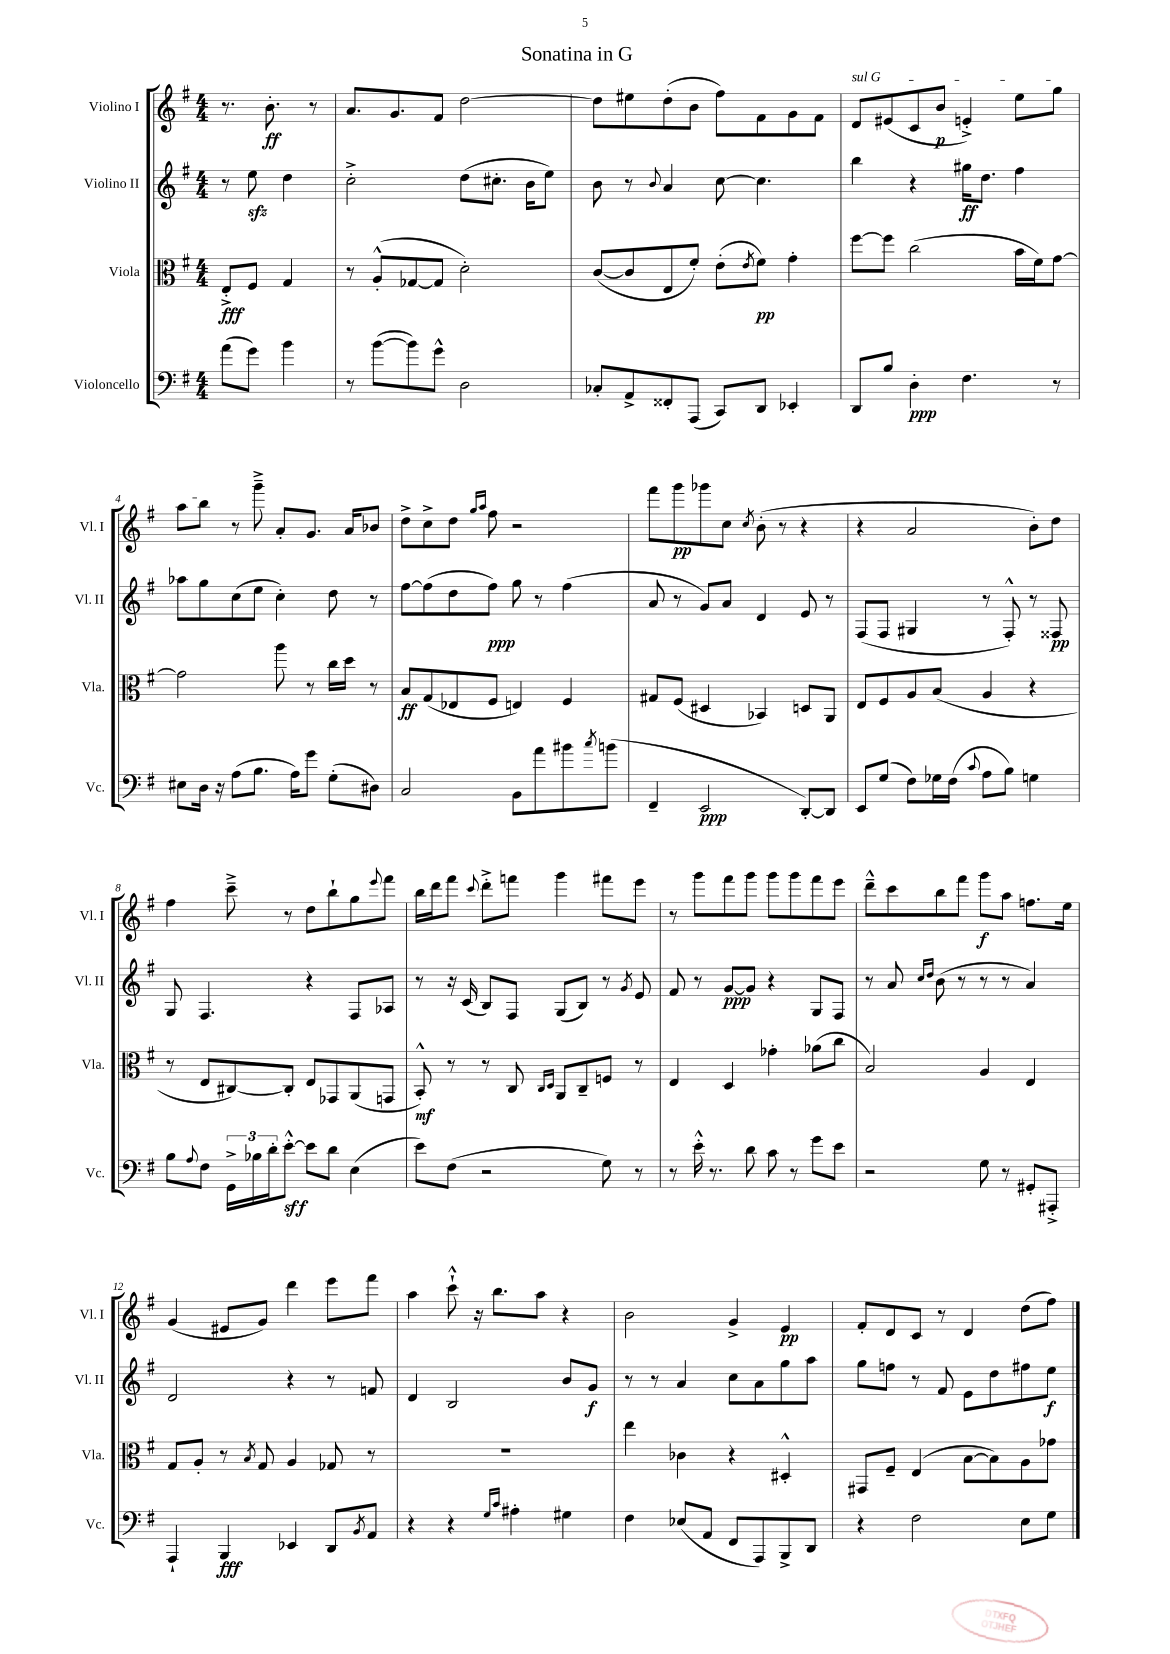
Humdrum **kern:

**kern	**dynam	**kern	**dynam	**kern	**dynam	**kern	**dynam
*part4	*part4	*part3	*part3	*part2	*part2	*part1	*part1
*staff4	*staff4	*staff3	*staff3	*staff2	*staff2	*staff1	*staff1
*I"Violoncello	*	*I"Viola	*	*I"Violino II	*	*I"Violino I	*
*I'Vc.	*	*I'Vla.	*	*I'Vl. II	*	*I'Vl. I	*
*clefF4	*	*clefC3	*	*clefG2	*	*clefG2	*
*k[f#]	*	*k[f#]	*	*k[f#]	*	*k[f#]	*
*M4/4	*	*M4/4	*	*M4/4	*	*M4/4	*
=	=	=	=	=	=	=	=
(8a\L	.	8E'^/L	fff	8r	.	8.r	.
8g\J)	.	8F#/J	.	8eezz\	.	.	.
.	.	.	.	.	.	8.b'\	ff
4b\	.	4G/	.	4dd\	.	.	.
.	.	.	.	.	.	8r	.
=1	=1	=1	=1	=1	=1	=1	=1
8r	.	8r	.	2cc'^\	.	8.a/L	.
([8b\L	.	(8A'^^/L	.	.	.	.	.
.	.	.	.	.	.	8.g/	.
8b\])	.	[8G-X/	.	.	.	.	.
8g^^\J	.	8G-/J]	.	.	.	8f#/J	.
2D\	.	2d'\)	.	(8dd\L	.	[2dd\	.
.	.	.	.	8.cc#X'\J	.	.	.
.	.	.	.	16b\KL	.	.	.
.	.	.	.	8ee\J)	.	.	.
=2	=2	=2	=2	=2	=2	=2	=2
8C-X'/L	.	([8c/L	.	8b\	.	8dd\L]	.
8AA^/	.	8c/]	.	8r	.	8ee#X\	.
.	.	.	.	8qqb/	.	.	.
8FF##X'/	.	8E/	.	4a/	.	(8dd'\	.
(8AAA/J	.	8f#'/J)	.	.	.	8b\J	.
8CC/L)	.	(8e'\L	.	[8cc\	.	8ff#\L)	.
.	.	8qe/	.	.	.	.	.
8DD/J	.	8f#\J)	pp	4.cc\]	.	8f#\	.
4EE-X'/	.	4g'\	.	.	.	8g\	.
.	.	.	.	.	.	8f#\J	.
=3	=3	=3	=3	=3	=3	=3	=3
!	!	!	!	!	!	!LO:TX:a:i:t=sul G	!
8DD/L	.	[8ff#\L	.	4bb\	.	8d/L	.
8B/J	.	8ff#\J]	.	.	.	(8e#X/	.
4D'\	ppp	(2cc\	.	4r	.	8c/	.
.	.	.	.	.	.	8b/J	p
4.F#\	.	.	.	16gg#X\KL	ff	4en'^/)	.
.	.	.	.	8.dd\J	.	.	.
.	.	16b\LL	.	4ff#\	.	8ee\L	.
.	.	16f#\J)	.	.	.	.	.
8r	.	[8g\J	.	.	.	8gg\J	.
!!LO:LB:g=z
=4	=4	=4	=4	=4	=4	=4	=4
8E#X\L	.	2g\]	.	8aa-X\L	.	8aa\L	.
16D\Jk	.	.	.	8gg\	.	8bb\J	.
16r	.	.	.	.	.	.	.
(8A\L	.	.	.	(8cc\	.	8r	.
8.B\J	.	.	.	8ee\J	.	8ggg~^\	.
.	.	8aa\	.	4cc'\)	.	8a'/L	.
16A\KL)	.	.	.	.	.	.	.
8g\J	.	8r	.	.	.	8.g/J	.
(8G'\L	.	16cc\LL	.	8dd\	.	.	.
.	.	16dd\JJ	.	.	.	16a/KL	.
8D#X\J)	.	8r	.	8r	.	8b-X/J	.
=5	=5	=5	=5	=5	=5	=5	=5
2C/	.	8B/L	ff	[8ff#\L	.	8dd^\L	.
.	.	(8G/	.	(8ff#\]	.	8cc^\	.
.	.	8E-X/	.	8dd\	.	8dd\J	.
.	.	.	.	.	.	16qqgg/LL	.
.	.	.	.	.	.	16qqaa/JJ	.
.	.	8F#/J	.	8ff#\J)	ppp	8ff#\	.
8BB\L	.	4En/)	.	8gg\	.	2r	.
8a\	.	.	.	8r	.	.	.
8b#X\	.	4F#/	.	(4ff#\	.	.	.
8qcc/	.	.	.	.	.	.	.
(8bn\J	.	.	.	.	.	.	.
=6	=6	=6	=6	=6	=6	=6	=6
4FF#~/	.	8G#X/L	.	8a/	.	8fff#\L	.
.	.	(8F#/J	.	8r	.	8ggg\	pp
2EE/	ppp	4D#X/	.	8g/L)	.	8ggg-X\	.
.	.	.	.	8a/J	.	8cc\J	.
.	.	.	.	.	.	8qcc/	.
.	.	4BB-X/)	.	4d/	.	(8b'\	.
.	.	.	.	.	.	8r	.
[8DD'/L)	.	8Dn/L	.	8e/	.	4r	.
8DD/J]	.	8AA/J	.	8r	.	.	.
=7	=7	=7	=7	=7	=7	=7	=7
8EE/L	.	8E/L	.	(8F#/L	.	4r	.
(8G/J	.	8F#/	.	8F#/J	.	.	.
8F#\L)	.	8A/	.	4G#X/	.	2a/	.
16G-X\L	.	(8B/J	.	.	.	.	.
(16F#\JJ	.	.	.	.	.	.	.
8qqc/	.	.	.	.	.	.	.
8A\L	.	4A/	.	8r	.	.	.
8B\J)	.	.	.	8F#'^^/)	.	.	.
4Gn\	.	4r	.	8r	.	8b'\L)	.
.	.	.	.	8F##X/	pp	8dd\J	.
!!LO:LB:g=z
=8	=8	=8	=8	=8	=8	=8	=8
8B\L	.	8r	.	8G/	.	4ff#\	.
8qqA/	.	.	.	.	.	.	.
8F#\J	.	8E/L	.	4.F#/	.	.	.
24GG^\LL	.	[8C#X/)	.	.	.	8ccc~^\	.
24B-X\	.	.	.	.	.	.	.
24d'\J	.	.	.	.	.	.	.
[8e'^^\J	sff	8C#'/J]	.	.	.	8r	.
8e\L]	.	8E/L	.	4r	.	8dd\L	.
8d\J	.	8GG-X/	.	.	.	8bb`\	.
(4E\	.	(8AA/	.	8F#/L	.	8gg\	.
.	.	.	.	.	.	8qqeee/	.
.	.	8GGn/J	.	8A-X/J	.	8fff#\J	.
=9	=9	=9	=9	=9	=9	=9	=9
8e\L)	.	8BB'^^/)	mf	8r	.	16bb\LL	.
.	.	.	.	.	.	16ddd\J	.
(8F#\J	.	8r	.	16r	.	8fff#\J	.
.	.	.	.	(16c/	.	.	.
.	.	.	.	.	.	8qqccc/	.
2r	.	8r	.	8B/L)	.	8ddd'^\L	.
.	.	8C/	.	8F#/J	.	8fffn\J	.
.	.	16qqC/LL	.	.	.	.	.
.	.	16qqD/JJ	.	.	.	.	.
.	.	8AA/L	.	(8G/L	.	4ggg\	.
.	.	8C~/	.	8B/J)	.	.	.
8G\)	.	8Fn/J	.	8r	.	8fff#X\L	.
.	.	.	.	8qg/	.	.	.
8r	.	8r	.	8e/	.	8eee\J	.
=10	=10	=10	=10	=10	=10	=10	=10
8r	.	4E/	.	8f#/	.	8r	.
16e'^^\	.	.	.	8r	.	8ggg\L	.
8.r	.	.	.	.	.	.	.
.	.	4D/	.	[8g/L	ppp	8fff#\	.
8d\	.	.	.	8g/J]	.	8ggg\J	.
8c\	.	4g-X'\	.	4r	.	8ggg\L	.
8r	.	.	.	.	.	8ggg\	.
8g\L	.	(8a-X\L	.	8G/L	.	8fff#\	.
8e\J	.	8cc\J	.	8F#/J	.	8eee\J	.
=11	=11	=11	=11	=11	=11	=11	=11
2r	.	2B/)	.	8r	.	8ddd~^^\L	.
.	.	.	.	8a/	.	8ccc\	.
.	.	.	.	16qqcc/LL	.	.	.
.	.	.	.	16qqdd/JJ	.	.	.
.	.	.	.	(8b\	.	8bb\	.
.	.	.	.	8r	.	8fff#\J	.
8G\	.	4A/	.	8r	.	8ggg\L	f
8r	.	.	.	8r	.	8aa\J	.
8GG#X'/L	.	4E/	.	4a/)	.	8.ffn\L	.
8AAA#X'^/J	.	.	.	.	.	.	.
.	.	.	.	.	.	16ee\Jk	.
!!LO:LB:g=z
=12	=12	=12	=12	=12	=12	=12	=12
4AAA`/	.	8G/L	.	2d/	.	(4g/	.
.	.	8A'/J	.	.	.	.	.
4BBB/	fff	8r	.	.	.	8e#X/L	.
.	.	8qB/	.	.	.	.	.
.	.	8G/	.	.	.	8g/J)	.
4EE-X/	.	4A/	.	4r	.	4ddd\	.
8DD/L	.	8G-X/	.	8r	.	8eee\L	.
8qBB/	.	.	.	.	.	.	.
8AA/J	.	8r	.	8fn/	.	8fff#\J	.
=13	=13	=13	=13	=13	=13	=13	=13
4r	.	1r	.	4d/	.	4aa\	.
4r	.	.	.	2B/	.	8ccc`^^\	.
.	.	.	.	.	.	16r	.
.	.	.	.	.	.	8.bb\L	.
16qqG/LL	.	.	.	.	.	.	.
16qqc/JJ	.	.	.	.	.	.	.
4A#X'\	.	.	.	.	.	.	.
.	.	.	.	.	.	8aa\J	.
4G#X\	.	.	.	8b/L	.	4r	.
.	.	.	.	8g/J	f	.	.
=14	=14	=14	=14	=14	=14	=14	=14
4F#\	.	4ee\	.	8r	.	2b\	.
.	.	.	.	8r	.	.	.
(8E-X/L	.	4c-X\	.	4a/	.	.	.
8AA/J	.	.	.	.	.	.	.
8FF#/L	.	4r	.	8cc\L	.	4g^/	.
8AAA/)	.	.	.	8a\	.	.	.
8BBB^/	.	4D#X'^^/	.	8gg\	.	4e/	pp
8DD/J	.	.	.	8aa\J	.	.	.
=15	=15	=15	=15	=15	=15	=15	=15
4r	.	8GG#X/L	.	8gg\L	.	8f#'/L	.
.	.	8F#~/J	.	8ffn\J	.	8d/	.
2F#\	.	(4E/	.	8r	.	8c/J	.
.	.	.	.	8f#/	.	8r	.
.	.	[8B\L	.	8e\L	.	4d/	.
.	.	8B\])	.	8dd\	.	.	.
8E\L	.	8A\	.	8ff#X\	.	(8dd\L	.
8G\J	.	8g-X\J	.	8ee\J	f	8ff#\J)	.
==	==	==	==	==	==	==	==
*-	*-	*-	*-	*-	*-	*-	*-
